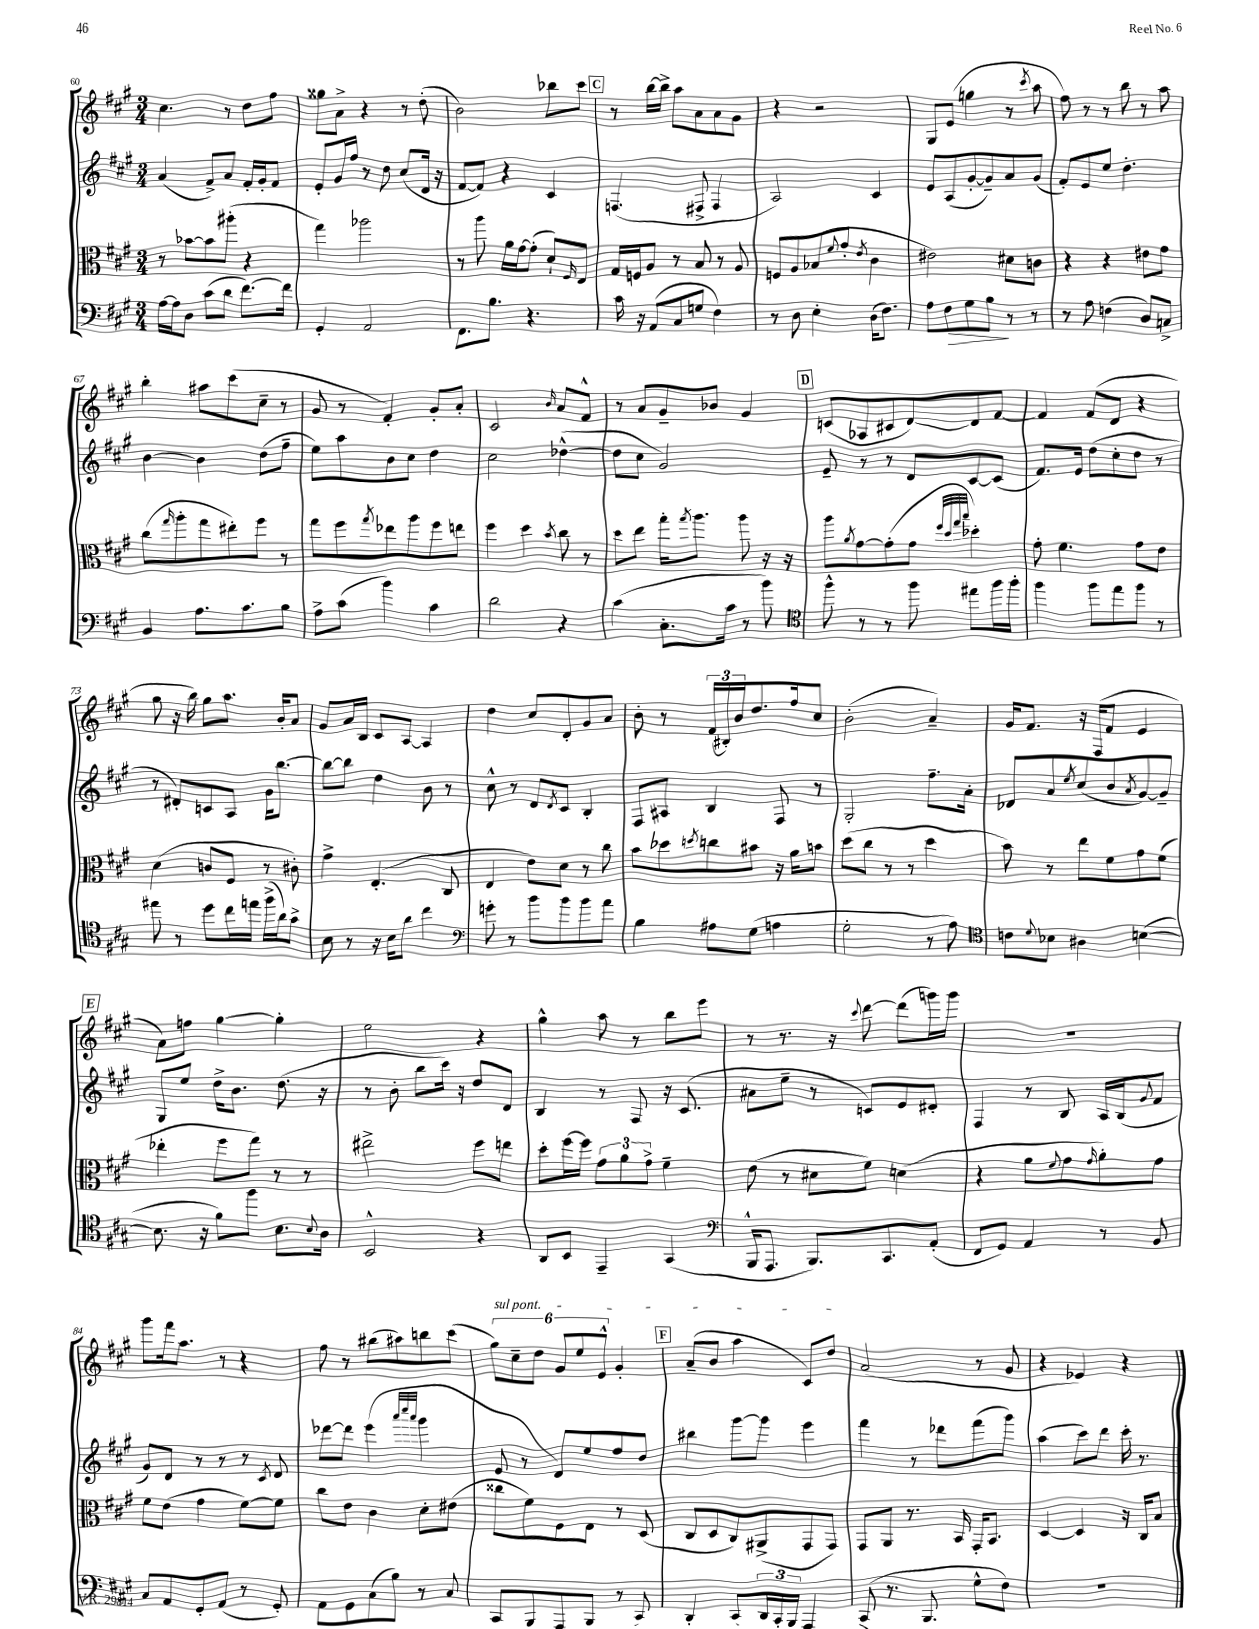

**kern	**dynam	**kern	**kern	**kern
*part4	*part4	*part3	*part2	*part1
*staff4	*staff4	*staff3	*staff2	*staff1
*clefF4	*	*clefC3	*clefG2	*clefG2
*k[f#c#g#]	*	*k[f#c#g#]	*k[f#c#g#]	*k[f#c#g#]
*M3/4	*	*M3/4	*M3/4	*M3/4
=60	=60	=60	=60	=60
[16A\LL	.	8r	(4a/	4.cc#\
16A\J]	.	.	.	.
8D\J	.	[8b-X\L	.	.
(8c#\L	.	8b-\]	8f#^/L)	.
8d\J	.	(8aa#X'\J	8a/J	8r
[8.f#\L)	.	4r	16f#'/LL	8dd\L
.	.	.	16g#'/J	.
.	.	.	8f#/J	8ff#\J
16f#\Jk]	.	.	.	.
=61	=61	=61	=61	=61
4GG#'/	.	4gg#\)	8e'/L	8gg##X\L
.	.	.	16g#/L	8a^\J
.	.	.	16ff#/JJ	.
2AA/	.	2aa-X\	8r	4r
.	.	.	8dd\	.
.	.	.	(8cc#/L	8r
.	.	.	16d/Jk	(8dd'\
.	.	.	16r	.
=62	=62	=62	=62	=62
8.FF#\L	.	8r	[8f#/L	2b\)
.	.	8aa\	8f#/J])	.
8.B\J	.	.	.	.
.	.	16a\LL	4r	.
.	.	[16g#\J	.	.
4.r	.	(8g#'\J]	.	.
.	.	8d`/L)	4c#/	8bb-X\L
.	.	16qqF#/	.	.
.	.	8E/J	.	8ccc#\J
!!LO:REH:place=s1:t=C
=63	=63	=63	=63	=63
16c#\	.	16G#/LL	(4.Fn/	8r
16r	.	16Fn/J	.	.
(8AA/L	.	8A/J	.	[16bb\LL
.	.	.	.	16bb^\JJ]
8C#/	.	8r	.	8aa\L
8Gn/J	.	8B/	8F#X^/	8a\
4F#\)	.	8r	4F#/	8a\
.	.	8A/	.	8g#\J
=64	=64	=64	=64	=64
8r	.	8Fn/L	2A/)	4r
8D\	.	8A/	.	.
4E'\	.	(8B-X/	.	2r
.	.	8qqf#/	.	.
.	.	8g#'/J	.	.
.	.	8qe/	.	.
(16D\KL	.	4c#\	4c#/	.
8.F#\J)	.	.	.	.
=65	=65	=65	=65	=65
8A\L	.	2e#X\)	8e/L	8G#/L
!	!LO:HP:b	!	!	!
8F#\	>	.	(8A/	(8e/J
8G#\	.	.	[8g#'/	4ggn\
8B\J	.	.	8g#~/])	.
8r	]	8d#X\L	8a/	8r
.	.	.	.	8qccc#/
8r	.	8cn\J	(8g#/J	8aa\
=66	=66	=66	=66	=66
8r	.	4r	8f#'/L)	8ff#\)
8A\	.	.	8e/	8r
(4Fn\	.	4r	8ee/J	8r
.	.	.	4.dd'\	8bb\
8D/L)	.	8e#X\L	.	8r
8Cn^/J	.	8g#\J	.	8aa\
!!LO:LB:g=z
=67	=67	=67	=67	=67
4BB/	.	(8cc#\L	[4b\	4bb'\
.	.	16qqgg#/	.	.
.	.	8aa'\	.	.
8.A\L	.	8gg#\	4b\]	8aa#X\L
.	.	8ee#X'\)	.	(8ccc#\
8.c#\	.	.	.	.
.	.	8ff#\J	(8dd\L	8cc#~\J
8B\J	.	8r	8ff#~\J	8r
=68	=68	=68	=68	=68
8A^\L	.	8gg#\L	8ee\L)	8g#/
(8c#\J	.	8ff#\	8aa\	8r
.	.	8qgg#/	.	.
4b\)	.	8ee-X\	8b\	4f#'/)
.	.	8aa\	8cc#\J	.
4c#\	.	8ff#\	4dd\	8g#'/L
.	.	8een\J	.	8a'/J
=69	=69	=69	=69	=69
2d\	.	4ff#\	2cc#\	2c#/
.	.	4dd\	.	.
.	.	8qb/	.	16qqb/
4r	.	8cc#\	([4dd-X^^\	8a/L
.	.	8r	.	8f#^^/J
=70	=70	=70	=70	=70
(4c#\	.	8dd\L	8dd-\L]	8r
.	.	8ee\J	8cc#\J	8a/L
8.C#'\L	.	16gg#'\KL	2g#/)	8g#~/
.	.	8qgg#/	.	.
.	.	8.aa\J	.	.
.	.	.	.	8b-X/J
16c#\Jk	.	.	.	.
8r	.	8aa\	.	4g#/
8b\)	.	16r	.	.
.	.	16r	.	.
!!LO:REH:place=s1:t=D
=71	=71	=71	=71	=71
*clefC4	*	*	*	*
8ff#^^\	.	8aa\L	8e~/	(8cn/L
.	.	8qa/	.	.
8r	.	[8g#\	8r	8A-X/
8r	.	(8g#'\]	8r	8c#X/
8ff#\	.	8g#\J	8d/L	[8d/)
.	.	32qqff#/LLL	.	.
.	.	32qqdd/	.	.
.	.	32qqgg#/	.	.
.	.	32qqbb/JJJ	.	.
8ee#X\L	.	4dd-X'\)	[8c#/	8d/]
16ff#\L	.	.	(8c#/J]	[8f#/J
16ff#'\JJ	.	.	.	.
=72	=72	=72	=72	=72
4ff#\	.	8g#'\	8.f#/L)	4f#/]
.	.	4.f#\	.	.
.	.	.	16e/Jk	.
8ff#\L	.	.	(8dd\L	(8f#/L
8ee\	.	.	8cc#'\	8d/J
8ff#\J	.	8g#\L	8dd\J	4r
8r	.	8e\J	8r	.
!!LO:LB:g=z
=73	=73	=73	=73	=73
8ee#X\	.	(4d\	8r	8gg#\
8r	.	.	8d#X'/L)	16r
.	.	.	.	16bb\)
8dd\L	.	8cn/L	8cn/	8gg#\L
16cc#\L	.	8F#/J	8A/J	8.aa\J
16een\JJ	.	.	.	.
(16ff#^\LL	.	8r	16g#\KL	.
16a\J)	.	.	[8.bb\J	16b'/KL
8g#^\J	.	8c#X'\)	.	8a/J
=74	=74	=74	=74	=74
8B\	.	4g#^\	8bb\L_	8g#/L
8r	.	.	8bb\J]	16a/L
.	.	.	.	16B/JJ
16r	.	(4.E'/	4dd\	8c#/L
16B\KL	.	.	.	.
8a\J	.	.	.	[8A/J
4cc#\	.	.	8b\	4A/]
.	.	8C#/	8r	.
=75	=75	=75	=75	=75
*clefF4	*	*	*	*
8gn'\	.	4E/	8cc#^^\	4dd\
8r	.	.	8r	.
8b\L	.	8e\L)	8d/L	8cc#/L
.	.	.	8qd/	.
8b\	.	8d\J	8c#/J	8d'/
8b\	.	8r	4B'/	8g#/
8a\J	.	8cc#\	.	8a/J
=76	=76	=76	=76	=76
4B\	.	8b\L	8F#/L	8b'\
.	.	8dd-X\	8A#X/J	8r
.	.	8qddn/	.	.
8A#X\L	.	8ccn\	4B/	(24f#/LL
.	.	.	.	24B#X'/)
.	.	.	.	24b/J
(8G#\J	.	8b#X\J	.	8.dd/
4An\	.	16r	8F#/	.
.	.	16a\KL	.	16ff#/k
.	.	8bn\J	8r	8cc#/J
=77	=77	=77	=77	=77
2G#'\	.	(8dd\L	2G#'/	(2b'\
.	.	8cc#\J	.	.
.	.	8r	.	.
.	.	8r	.	.
8r	.	4dd\	8.ff#~\L	4a~/)
8A\)	.	.	.	.
.	.	.	16a'\Jk	.
=78	=78	=78	=78	=78
*clefC4	*	*	*	*
8cn\L	.	8b\)	8d-X/L	16g#/KL
.	.	.	.	8.f#/J
8qqd/	.	.	.	.
8B-X\J	.	8r	8a/	.
.	.	.	8qee/	.
4A#X\	.	8ee\L	(8cc#/	16r
.	.	.	.	(16F#/KL
.	.	8f#\	8b/	8f#/J
.	.	.	8qa/	.
([4Bn\	.	8g#\	[8g#/)	4e/
.	.	(8f#\J	8g#~/J]	.
!!LO:LB:g=z
!!LO:REH:place=s1:t=E
=79	=79	=79	=79	=79
8.B\]	.	4ee-X'\	8G#/L	8a\L)
.	.	.	8ee/J	8ffn\J
16r	.	.	.	.
8f#\L)	.	8ff#\L	16dd^\KL	[4gg#\
.	.	.	8.b\J	.
8ff#\J	.	8gg#\J)	.	.
8.B\L	.	8r	(8.dd\	4gg#'\]
.	.	8r	.	.
8qqB/	.	.	.	.
16A\Jk	.	.	16r	.
=80	=80	=80	=80	=80
2BB^^/	.	2ee#X^\	8r	2ee\
.	.	.	8b'\	.
.	.	.	8bb\L	.
.	.	.	16ccc#\Jk)	.
.	.	.	16r	.
4r	.	8ff#\L	8dd/L	4r
.	.	8een\J	8d/J	.
=81	=81	=81	=81	=81
8AA/L	.	8dd'\L	4B/	4gg#^^\
8BB/J	.	[16ff#\L	.	.
.	.	16ff#\JJ]	.	.
4EE~/	.	12g#\L	8r	8aa\
.	.	12a\	.	.
.	.	.	8F#/	8r
.	.	12g#^\J	.	.
(4GG#/	.	4f#~\	16r	8bb\L
.	.	.	(8.c#/	.
.	.	.	.	8eee\J
=82	=82	=82	=82	=82
*clefF4	*	*	*	*
16BBB^^/KL	.	(8e\	8a#X\L	8r
8.AAA/J	.	.	.	.
.	.	8r	8ee~\J	8.r
8.BBB/L)	.	8d#X\L	8r	.
.	.	.	.	16r
.	.	.	.	8qqccc#/
.	.	8f#\J)	8cn/L)	[8ddd\
8.CC#/	.	.	.	.
.	.	(4dn\	8e/	(8ddd\L]
(8AA'/J	.	.	8d#X'/J	16gggn\L)
.	.	.	.	16ggg\JJ
=83	=83	=83	=83	=83
8FF#/L	.	4r	4F#/	2.r
8GG#/J)	.	.	.	.
4AA/	.	8a\L	8r	.
.	.	8qqf#/	.	.
.	.	8g#\	8B/	.
.	.	16qqg#/	.	.
8r	.	8a'\)	16A/LL	.
.	.	.	(16B/J	.
.	.	.	8qqg#/	.
8BB/	.	8g#\J	8f#/J	.
!!LO:LB:g=z
=84	=84	=84	=84	=84
8C#/L	.	8f#\L	8g#/L)	8ggg#\L
8AA/	.	(8e\J	8d/J	16fff#\k
.	.	.	.	8.aa\J
8GG#'/	.	4g#\	8r	.
(8AA/J	.	.	8r	8r
8r	.	[8f#\L)	8r	4r
.	.	.	8qc#/	.
8GG#'/)	.	8f#\J]	8d/	.
=85	=85	=85	=85	=85
8AA\L	.	8cc#\L	[8ddd-X\L	8ff#\
8GG#\	.	8e\J	8ddd-\J]	8r
(8C#\	.	4c#\	(4eee\	(8bb#X\L
8B\J)	.	.	.	8aa#X\)
.	.	.	32qqaaa/LLL	.
.	.	.	32qqcccc#/	.
.	.	.	32qqaaa/JJJ	.
8r	.	8d'\L	4ggg#\	8bbn\
8C#/	.	(8e#X\J	.	(8ccc#\J
=86	=86	=86	=86	=86
!	!	!	!	!LO:TX:a:i:t=sul pont.
8CC#/L	.	8cc##X\L	8e/	12gg#\L)
.	.	.	.	12cc#~\
8BBB/	.	8f#\)	8r	.
.	.	.	.	12dd\J
(8AAA/	.	8F#\	8d/L)	12g#/L
.	.	.	.	12ee/
8BBB/J	.	8E\J	8ee/	.
.	.	.	.	12e^^/J
8r	.	8r	8ff#/	4g#'/
8CC#/)	.	(8D/	8dd/J	.
!!LO:REH:place=s1:t=F
=87	=87	=87	=87	=87
4DD'/	.	8C#/L	4bb#X\	(8a~/L
.	.	8D/	.	8b/J
(8CC#/L	.	8C#/)	[8ggg#\L	4aa\
24DD/L	.	(8AA#X^/	8ggg#\J]	.
24CC#'/)	.	.	.	.
24BBB/JJ	.	.	.	.
4AAA/	.	8GG#/	4eee\	8c#/L)
.	.	8GG#/J)	.	8dd/J
=88	=88	=88	=88	=88
(8CC#^/	.	8GG#/L	4fff#\	(2a/
8.r	.	8AA/J	.	.
.	.	8.r	8r	.
8.BBB/	.	.	.	.
.	.	.	8ddd-X\L	.
.	.	16BB/	.	.
8G#^^\L	.	16GG#'/KL	(8fff#\	8r
.	.	8.BB/J	.	.
8F#\J)	.	.	8ggg#\J)	8g#/
=89	=89	=89	=89	=89
2.r	.	[4D/	(4aa\	4r
.	.	4D/]	8ccc#\L)	4e-X/)
.	.	.	8ddd\J	.
.	.	16r	16ccc#'\	4r
.	.	16C#/KL	8.r	.
.	.	8B/J	.	.
==	==	==	==	==
*-	*-	*-	*-	*-
